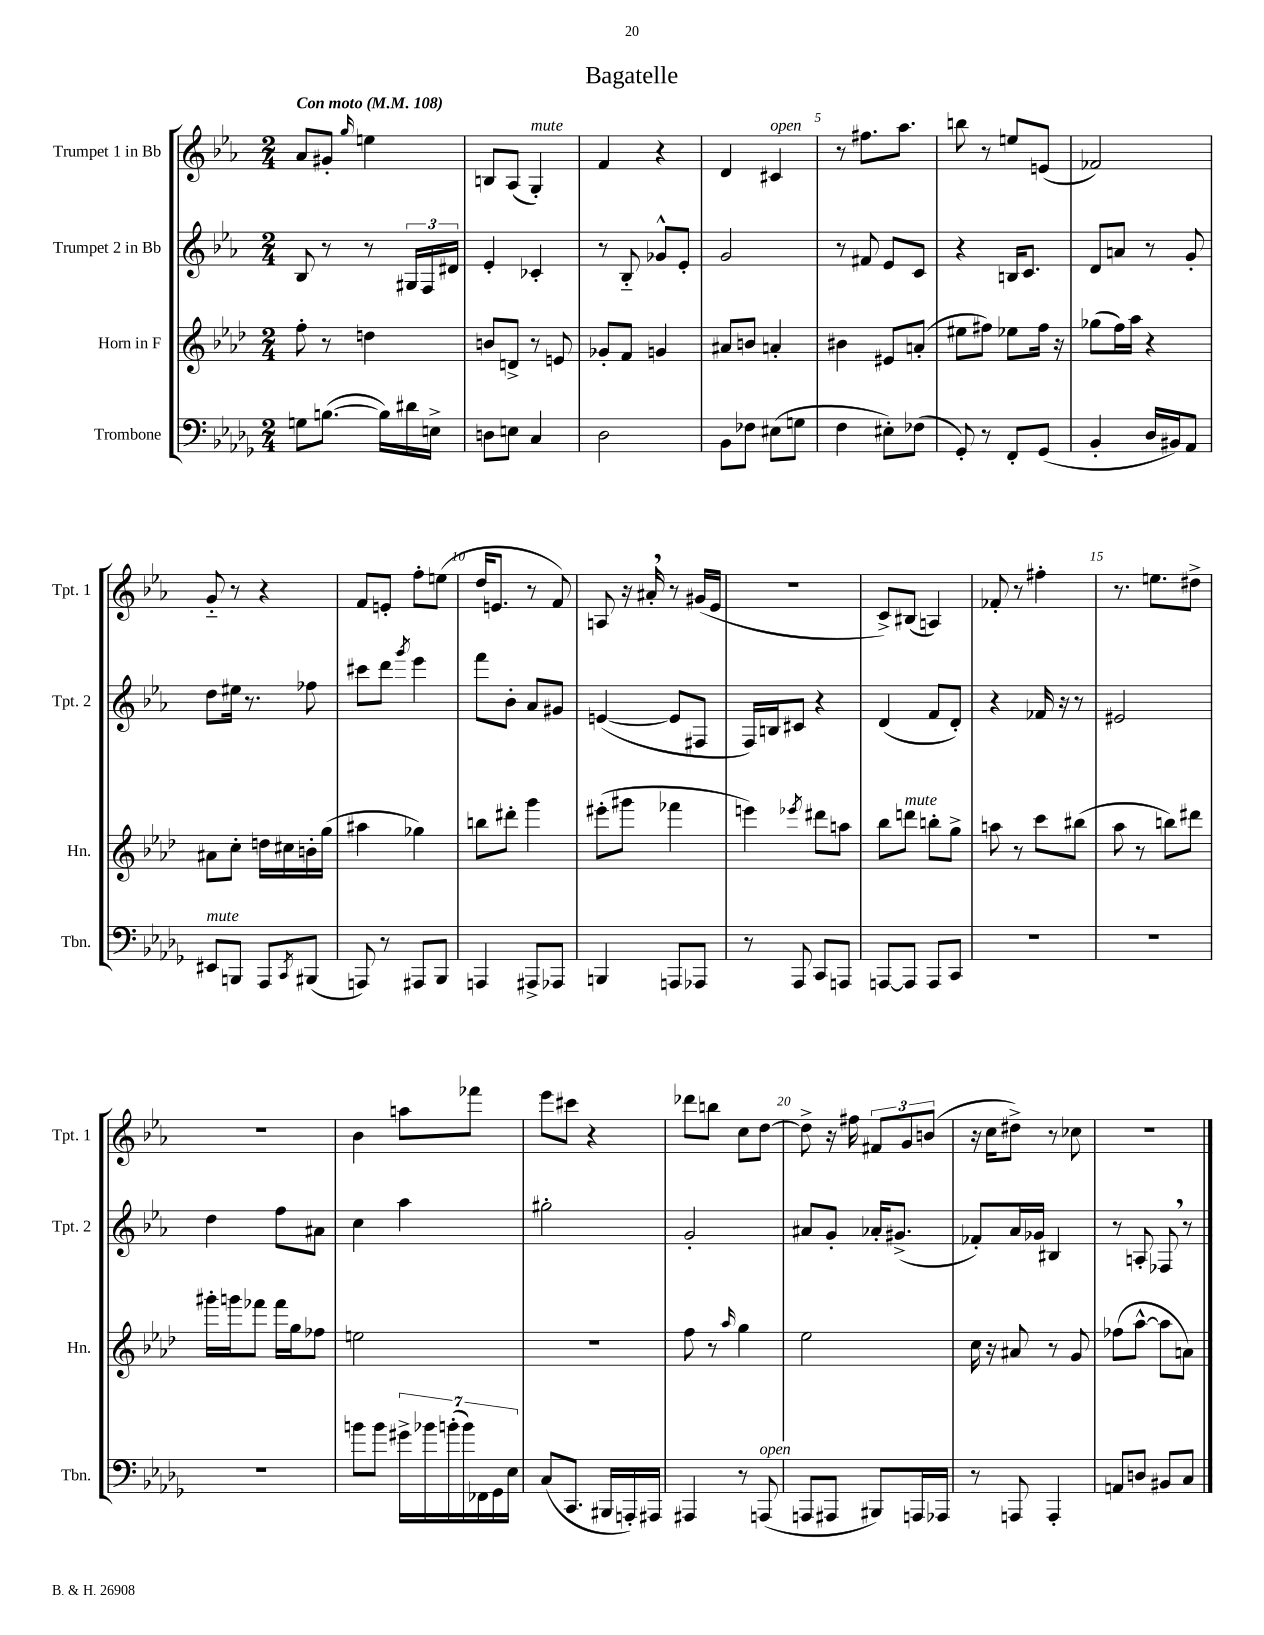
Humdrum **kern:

**kern	**kern	**kern	**kern
*part4	*part3	*part2	*part1
*staff4	*staff3	*staff2	*staff1
*I"Trombone	*I"Horn in F	*I"Trumpet 2 in Bb	*I"Trumpet 1 in Bb
*I'Tbn.	*I'Hn.	*I'Tpt. 2	*I'Tpt. 1
*clefF4	*clefG2	*clefG2	*clefG2
*k[b-e-a-d-g-]	*k[b-e-a-d-]	*k[b-e-a-]	*k[b-e-a-]
*M2/4	*M2/4	*M2/4	*M2/4
*MM108	*MM108	*MM108	*MM108
=1	=1	=1	=1
!	!	!	!LO:TX:a:B:t=Con moto
8Gn\L	8ff'\	8B-/	8a-/L
([8.Bn\J	8r	8r	8g#X'/J
.	.	.	16qqgg/
.	4ddn\	8r	4een\
16B\LL])	.	.	.
16d#X\	.	24G#X/LL	.
.	.	24F/	.
16En^\JJ	.	.	.
.	.	24d#X/JJ	.
=2	=2	=2	=2
8Dn\L	8bn/L	4e-'/	8Bn/L
8En\J	8dn^/J	.	(8A-/J
!	!	!	!LO:TX:a:i:t=mute
4C/	8r	4c-X'/	4G'/)
.	8en/	.	.
=3	=3	=3	=3
2D-\	8g-X'/L	8r	4f/
.	8f/J	8B-/	.
.	4gn/	8g-X^^/L	4r
.	.	8e-'/J	.
=4	=4	=4	=4
8BB-\L	8a#X/L	2g/	4d/
8F-X\J	8bn/J	.	.
!	!	!	!LO:TX:a:i:t=open
(8E#X\L	4an'/	.	4c#X/
8Gn\J	.	.	.
=5	=5	=5	=5
4F\	4b#X\	8r	8r
.	.	8f#X/	8.ff#X\L
8E#X'\L)	8e#X/L	8e-/L	.
.	.	.	8.aa-\J
(8F-X\J	(8an'/J	8c/J	.
=6	=6	=6	=6
8GG-'/)	8ee#X\L	4r	8bbn\
8r	8ff#X\J)	.	8r
8FF'/L	8ee-X\L	16Bn/KL	8een/L
.	.	8.c/J	.
(8GG-/J	16ff#\Jk	.	(8en/J
.	16r	.	.
=7	=7	=7	=7
4BB-'/	(8gg-X\L	8d/L	2f-X/)
.	16ff\L)	8an/J	.
.	16aa-\JJ	.	.
16D-/LL	4r	8r	.
16BB#X/J)	.	.	.
8AA-/J	.	8g'/	.
!!LO:LB:g=z
=8	=8	=8	=8
!LO:TX:a:i:t=mute	!	!	!
8EE#X/L	8a#X\L	8dd\L	8g/
8BBBn/J	8cc'\J	16ee#X\Jk	8r
.	.	8.r	.
8AAA-/L	16ddn\LL	.	4r
.	16cc#X\	.	.
8qCC/	.	.	.
(8BBB#X/J	16bn'\	8ff-X\	.
.	(16gg\JJ	.	.
=9	=9	=9	=9
8AAAn/)	4aa#X\	8ccc#X\L	8f/L
8r	.	8ddd\J	8en'/J
.	.	8qggg/	.
8AAA#X/L	4gg-X\)	4eee-\	8ff'\L
8BBB-/J	.	.	(8een\J
=10	=10	=10	=10
4AAAn/	8bbn\L	8fff\L	16dd/KL
.	.	.	8.en/J
.	8ddd#X'\J	8b-'\J	.
8AAA#X^/L	4ggg\	8a-/L	8r
8AAA-X/J	.	8g#X/J	8f/)
=11	=11	=11	=11
4BBBn/	(8eee#X'\L	([4en/	8An/
.	8ggg#X\J	.	16r
.	.	.	16a#X',/
8AAAn/L	4fff-X\	8e/L]	8r
8AAA-X/J	.	8F#X/J	(16g#X/LL
.	.	.	16e-/JJ
=12	=12	=12	=12
8r	4eeen\)	16F/LL)	2r
.	.	16Bn/J	.
8AAA-/	.	8c#X/J	.
.	8qeee-X/	.	.
8CC/L	8ddd#X\L	4r	.
8AAAn/J	8aan\J	.	.
=13	=13	=13	=13
[8AAAn/L	8bb-\L	(4d/	8c^/L)
!	!LO:TX:a:i:t=mute	!	!
8AAA/J]	8dddn\J	.	(8B#X/J
8AAA/L	8bbn'\L	8f/L	4An/)
8CC/J	8gg^\J	8d'/J)	.
=14	=14	=14	=14
2r	8aan\	4r	8f-X'/
.	8r	.	8r
.	8ccc\L	16f-X/	4ff#X'\
.	.	16r	.
.	(8bb#X\J	8r	.
=15	=15	=15	=15
2r	8aa-\	2e#X/	8.r
.	8r	.	.
.	.	.	8.een\L
.	8bbn\L)	.	.
.	8ddd#X\J	.	8dd#X^\J
!!LO:LB:g=z
=16	=16	=16	=16
2r	16ggg#X'\LL	4dd\	2r
.	16gggn\J	.	.
.	8fff-X\J	.	.
.	16fff-\LL	8ff\L	.
.	16gg\J	.	.
.	8ff-X\J	8a#X\J	.
=17	=17	=17	=17
8bn\L	2een\	4cc\	4b-\
8b\J	.	.	.
28g#X^\LL	.	4aa-\	8aan\L
28b-X\	.	.	.
(28bn'\	.	.	.
28b\)	.	.	.
.	.	.	8fff-X\J
28FF-X\	.	.	.
28GG-\	.	.	.
28E-\JJ	.	.	.
=18	=18	=18	=18
(8C/L	2r	2gg#X'\	8eee-\L
8.CC/J	.	.	8ccc#X\J
.	.	.	4r
16BBB#X/LL	.	.	.
16AAAn'/)	.	.	.
16AAA#X/JJ	.	.	.
=19	=19	=19	=19
4AAA#X/	8ff\	2g'/	8ddd-X\L
.	8r	.	8bbn\J
.	16qqaa-/	.	.
8r	4gg\	.	8cc\L
!LO:TX:a:i:t=open	!	!	!
(8AAAn/	.	.	[8dd\J
=20	=20	=20	=20
8AAAn/L	2ee-\	8a#X/L	8dd^\]
8AAA#X/J	.	8g'/J	16r
.	.	.	16ff#X\
8BBB#X/L)	.	16a-X'/KL	12f#X/L
.	.	(8.g#X^/J	.
.	.	.	12g/
16AAAn/L	.	.	.
.	.	.	(12bn/J
16AAA-X/JJ	.	.	.
=21	=21	=21	=21
8r	16cc\	8f-X'/L)	16r
.	16r	.	16cc\KL
8AAAn/	8a#X/	16a-/L	8dd#X^\J)
.	.	16g-X/JJ	.
4AAA'/	8r	4B#X/	8r
.	8g/	.	8cc-X\
=22	=22	=22	=22
8AAn/L	(8ff-X\L	8r	2r
8Dn/J	[8aa-^^\J	8An'/	.
8BB#X/L	8aa-\L]	8F-X,/	.
8C/J	8an\J)	8r	.
==	==	==	==
*-	*-	*-	*-
